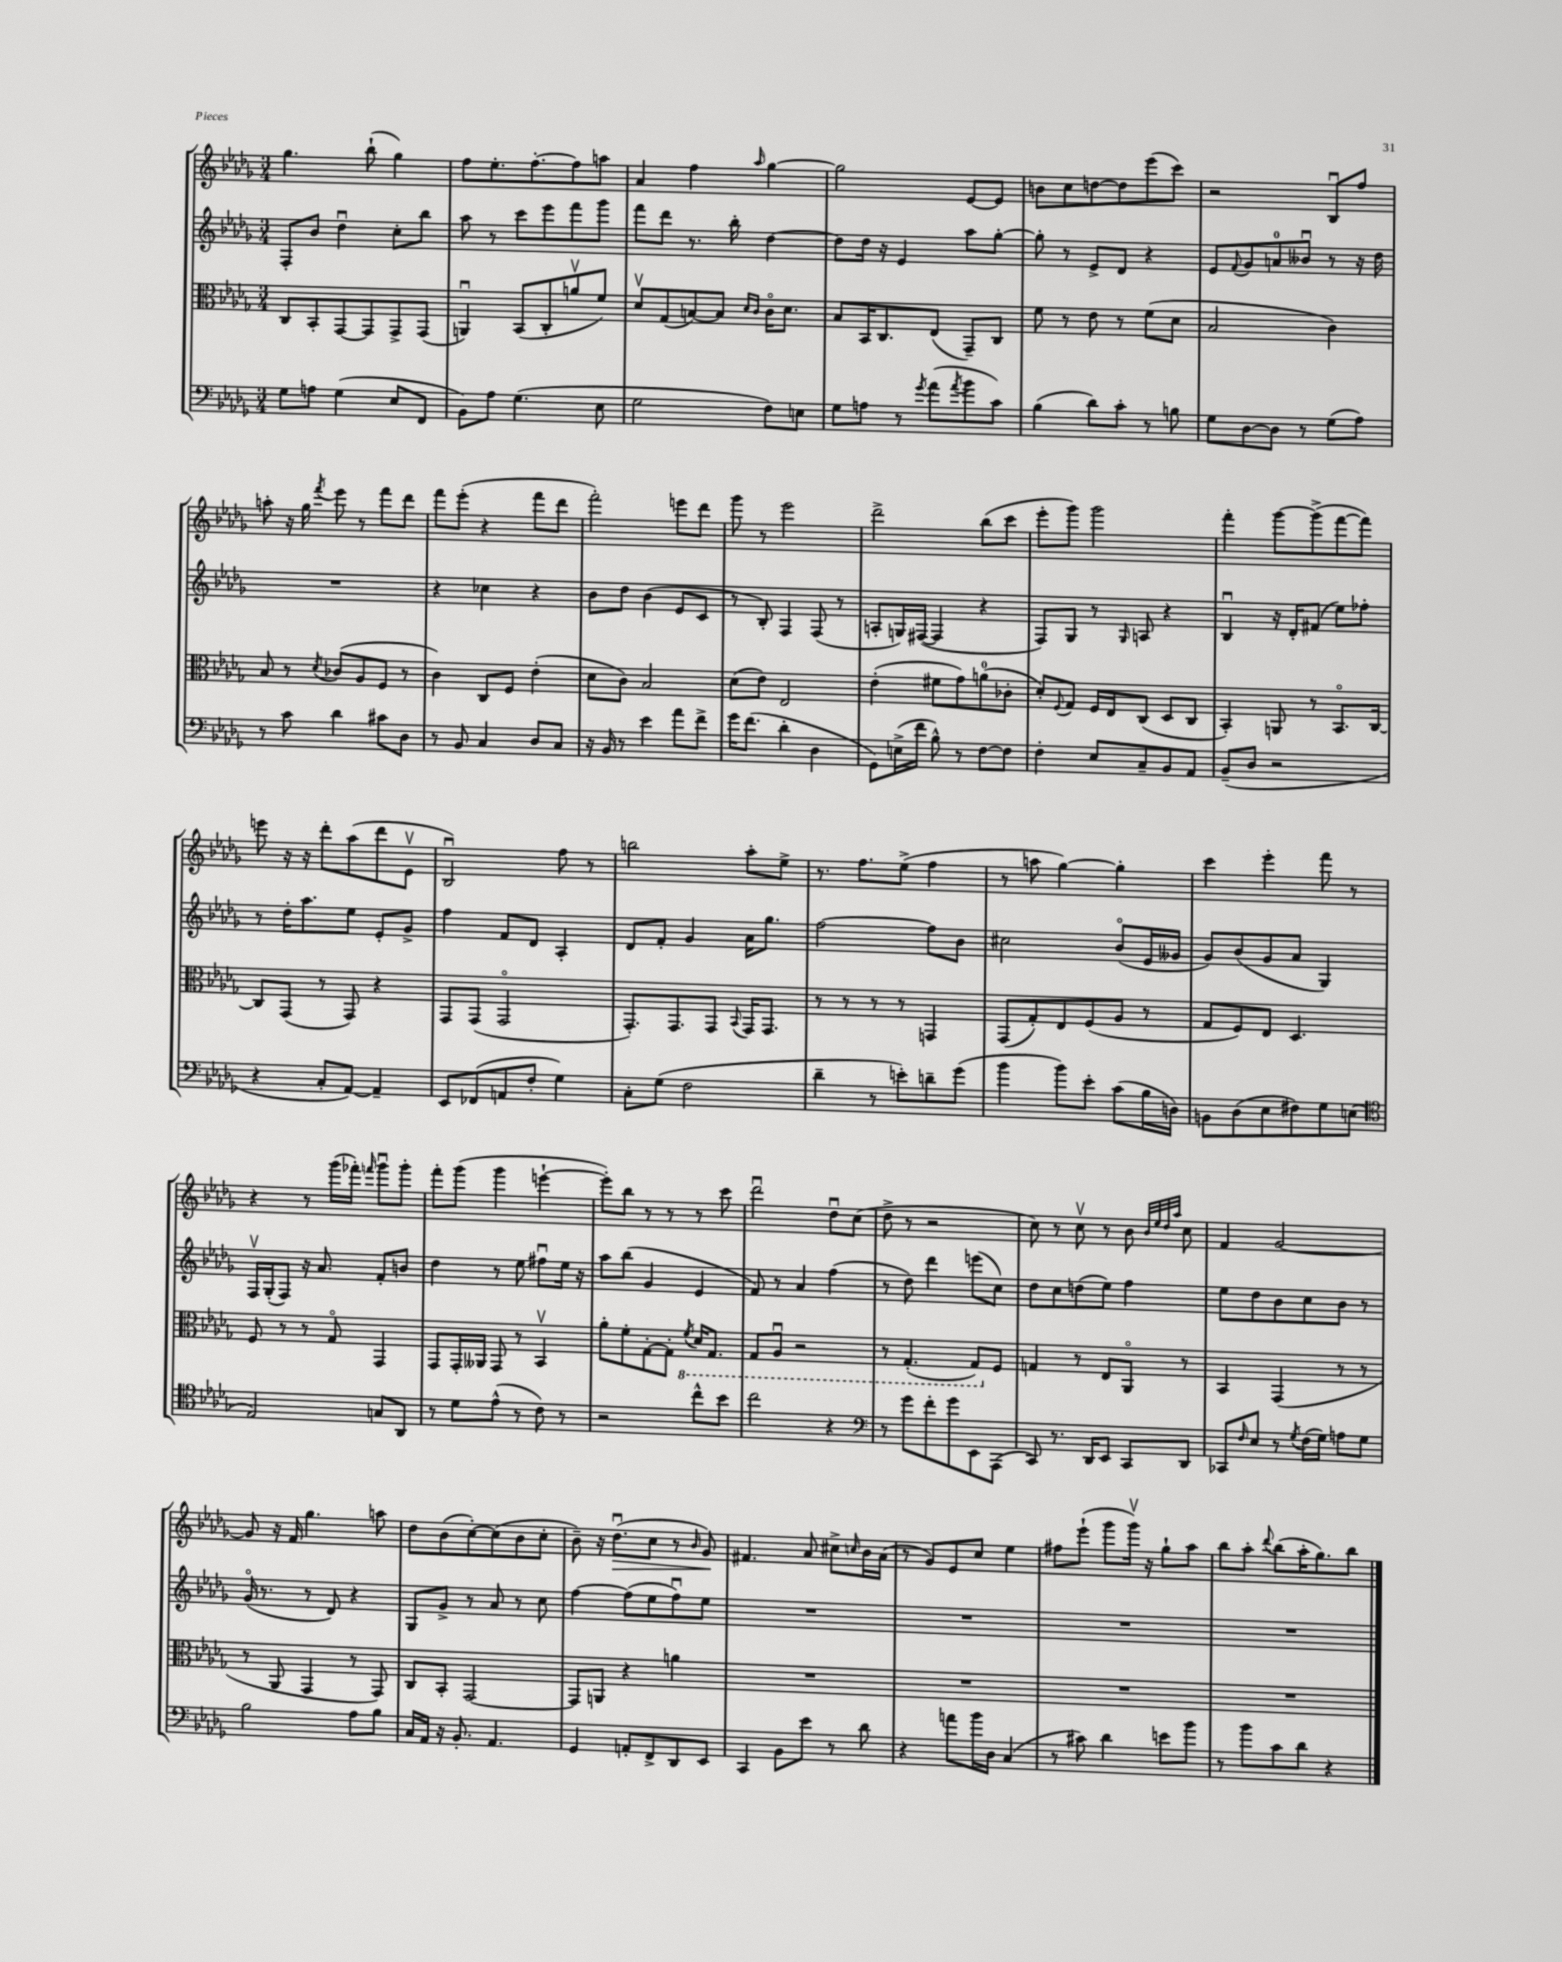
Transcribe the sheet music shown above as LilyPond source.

<<
\new StaffGroup <<
\new Staff = "s0" {
    \clef treble \key des \major \numericTimeSignature \time 3/4
    ges''4. bes''8-!( ges''4) |
    f''8 ees''8.-. f''8.~-. f''8 a''8 |
    aes'4 f''4 \grace { aes''16 } ges''4~ |
    ges''2 ees'8~ ees'8 |
    b'8 c''8 d''8~ d''8 ees'''8( c'''8) |
    r2 bes8\downbow f''8 |
    a''8-. r16 ges''16 \acciaccatura { f'''8 } ees'''8 r8 f'''8 des'''8 |
    f'''8 ees'''8-.( r4 f'''8 des'''8 |
    f'''2-.) e'''8 des'''8 |
    ges'''8 r8 ees'''2 |
    des'''2-> bes''8( c'''8 |
    ees'''8-. ges'''8) ges'''2 |
    f'''4-. ges'''8~ ges'''8->( f'''8~ f'''8) |
    e'''8 r16 r16 des'''8-. aes''8( des'''8 ees'8\upbow |
    bes2\downbow) f''8 r8 |
    b''2 aes''8-. ees''8-> |
    r8. f''8. ees''8->( f''4 |
    r8 a''8 ges''4~) ges''4-. |
    c'''4 ees'''4-. f'''8 r8 |
    r4 r8 ges'''16( fes'''16-.) \grace { f'''16 } ges'''8\downbow ges'''8-. |
    f'''8-. ges'''8( ges'''4 e'''4~-! |
    e'''8-.) bes''8 r8 r8 r8 c'''8 |
    des'''2\downbow des''8\downbow c''8( |
    des''8-> r8 r2 |
    c''8) r8 c''8\upbow r8 bes'8 \grace { bes'32 ees''32 des''32 aes''32 } c''8 |
    f'4 ges'2~ |
    ges'8 r16 f'16 ges''4. a''8 |
    des''8 bes'8( c''8~-.) c''8( bes'8 c''8-. |
    bes'8--) r16 des''8.\downbow\>( c''8 r8 \grace { bes'16 } ges'8\!) |
    fis'4. aes'8 cis''8-> \grace { c''16 } bes'16 aes'16( |
    r8 ges'8) ees'8 c''8 ees''4 |
    fis''8 ees'''8-!( ges'''8 ges'''16\upbow) r16 ges''8-! aes''8 |
    bes''8 aes''8-. \appoggiatura { des'''8 } bes''8( aes''16-. ges''8.) bes''8 \bar "|." |
}
\new Staff = "s1" {
    \clef treble \key des \major \numericTimeSignature \time 3/4
    f8-. bes'8 des''4\downbow c''8-. bes''8 |
    aes''8 r8 c'''8 ees'''8 f'''8 ges'''8 |
    f'''8 des'''8 r8. bes''16-. des''4~ |
    des''8 des''16 r16 ees'4 aes''8 ges''8~-. |
    ges''8-. r8 ees'8-> des'8 r4 |
    ees'8 \appoggiatura { f'8 } ges'8 a'8-0 beses'8\downbow r8 r16 des''16 |
    R2. |
    r4 ces''4 r4 |
    bes'8 des''8 bes'4( ees'8 c'8 |
    r8 bes8-.) f4 f8( r8 |
    a8-. g16) fis16~( fis4 r4 |
    f8) ges8 r8 \grace { ges16 } a8 r4 |
    bes4\downbow r16 des'16-. fis'8( ees''8) fes''8-. |
    r8 des''16-. aes''8. ees''8 ees'8-. ges'8-> |
    f''4 f'8 des'8 aes4-. |
    des'8 f'8-. ges'4 aes'16 ges''8. |
    f''2~ f''8 bes'8 |
    cis''2 bes'8\flageolet( ees'16 geses'16 |
    ges'8) bes'8( ges'8 aes'8 ges4) |
    f16\upbow ges16-.( f8) r16 aes'8. f'8-. b'8 |
    des''4 r8 ees''8 fis''8\downbow ees''16 r16 |
    aes''8 bes''8( ges'4 ees'4 |
    f'8) r8 aes'4 f''4( |
    r8 des''8) des'''4 e'''8( c''8) |
    des''8 c''8 d''8( ees''8) f''4 |
    ees''8 des''8 bes'8 c''8 bes'8 r8 |
    ges'16\flageolet( r8. r8 des'8) r4 |
    ges8 ges'8-> r8 aes'8 r8 c''8 |
    f''4~ f''8( ees''8 f''8\downbow) ees''8 |
    R2. |
    R2. |
    R2. |
    R2. \bar "|." |
}
\new Staff = "s2" {
    \clef alto \key des \major \numericTimeSignature \time 3/4
    c8 bes,8-. ges,8~ ges,8 ges,8-> ges,8( |
    a,4\downbow) bes,8( c8-. a'8\upbow f'8) |
    des'8\upbow ges8( b8~) b8 \grace { des'16 c'16 } c'16\flageolet des'8. |
    bes8 bes,16 c8. ees8( ges,8--) c8 |
    f'8 r8 ees'8 r8 f'8( des'8 |
    bes2 c'4) |
    bes8 r8 \acciaccatura { des'8 } ces'8( aes8 f8 r8 |
    c'4) c8 f8 ees'4-.( |
    des'8 c'8) bes2 |
    des'8( ees'8) ees2 |
    ees'4-.( fis'8 ges'8) a'8-0( ces'8-. |
    des'8-.) \appoggiatura { f8 } ges8 f16 ees16 c8( des8 c8 |
    bes,4-.) a,8 r8 bes,8.\flageolet c16~ |
    c8 ges,8( r8 ges,8) r4 |
    ges,8 ges,8( ges,2\flageolet |
    ges,8.-.) ges,8. ges,8 \appoggiatura { bes,8 } ges,16 ges,8. |
    r8 r8 r8 r8 g,4 |
    ges,8( ges8-.) ees8 f8( aes8 r8 |
    ges8 f8) ees8 des4. |
    f8 r8 r8 ges8\flageolet ges,4 |
    ges,8 ges,16-. aeses,16 ges,8 r8 bes,4\upbow |
    aes'8-. f'8-. ges8~-. ges8-. \ottava #-1 \acciaccatura { f8 } des16 ges,8. |
    ges,8 aes,8\downbow r2 |
    r8 ges,4.-.( ges,8) \ottava #0 f8 |
    g4 r8 ees8 aes,8\flageolet r8 |
    bes,4 ges,4( r8 r8 |
    r8 aes,8 ges,4 r8 ges,8) |
    c8 bes,8-. ges,2~ |
    ges,8 a,8 r4 a'4 |
    R2. |
    R2. |
    R2. |
    R2. \bar "|." |
}
\new Staff = "s3" {
    \clef bass \key des \major \numericTimeSignature \time 3/4
    ges8 a8 ges4( ees8 f,8 |
    bes,8) aes8 ges4.( ees8 |
    ges2 f8) e8 |
    ges8 a8 r8 \acciaccatura { ges'8 } aes'8( \acciaccatura { aes'8 } bes'8 c'8) |
    bes4( des'8) c'8-. r8 b8 |
    ges8 des8~ des8 r8 ges8( aes8) |
    r8 c'8 des'4 cis'8 des8 |
    r8 bes,8 c4 des8 c8 |
    r16 bes,16 r8 ees'4 aes'8 f'8-> |
    ges'16 f'8.( des'4-. des4 |
    ges,8) e16->( f'16 bes8-^) r8 f8~ f8 |
    f4-. ees8 c8-- bes,8 aes,8 |
    bes,8--( des8 r2 |
    r4 c8-. aes,8~) aes,4-- |
    ees,8 fes,8( a,8 f8-. ges4) |
    c8-. ges8( f2 |
    des'4-- r8 e'8-.) d'8-- ges'8( |
    bes'4 bes'8) ees'8-. c'8( bes16 d16) |
    b,8 des8( ees8 fis8) ges8 e8( |
    \clef tenor ees2) g8 aes,8 |
    r8 des'8 ees'8-^( r8 c'8) r8 |
    r2 c''8-^ bes'8 |
    c''2 r4 |
    \clef bass r8 ges'8 f'8-. ges'8 ees,8 aes,,8( |
    c,8) r8. des,16 ees,8 c,8 des,8 |
    ces,8 \grace { f16 } ees8 r8 \acciaccatura { ges8 } f16( ges16) a8 ges8 |
    bes2 aes8 bes8 |
    c16 aes,16 r16 bes,8.-. aes,4. |
    ges,4 a,8-. f,8-> des,8 ees,8 |
    c,4 bes,8 ees'8 r8 des'8 |
    r4 a'8 bes'16 des16 c4( |
    r8 cis'8) des'4 e'8 bes'8 |
    r8 bes'8 c'8 des'8 r4 \bar "|." |
}
>>
>>
\layout { \context { \Score \remove "Bar_number_engraver" } }
